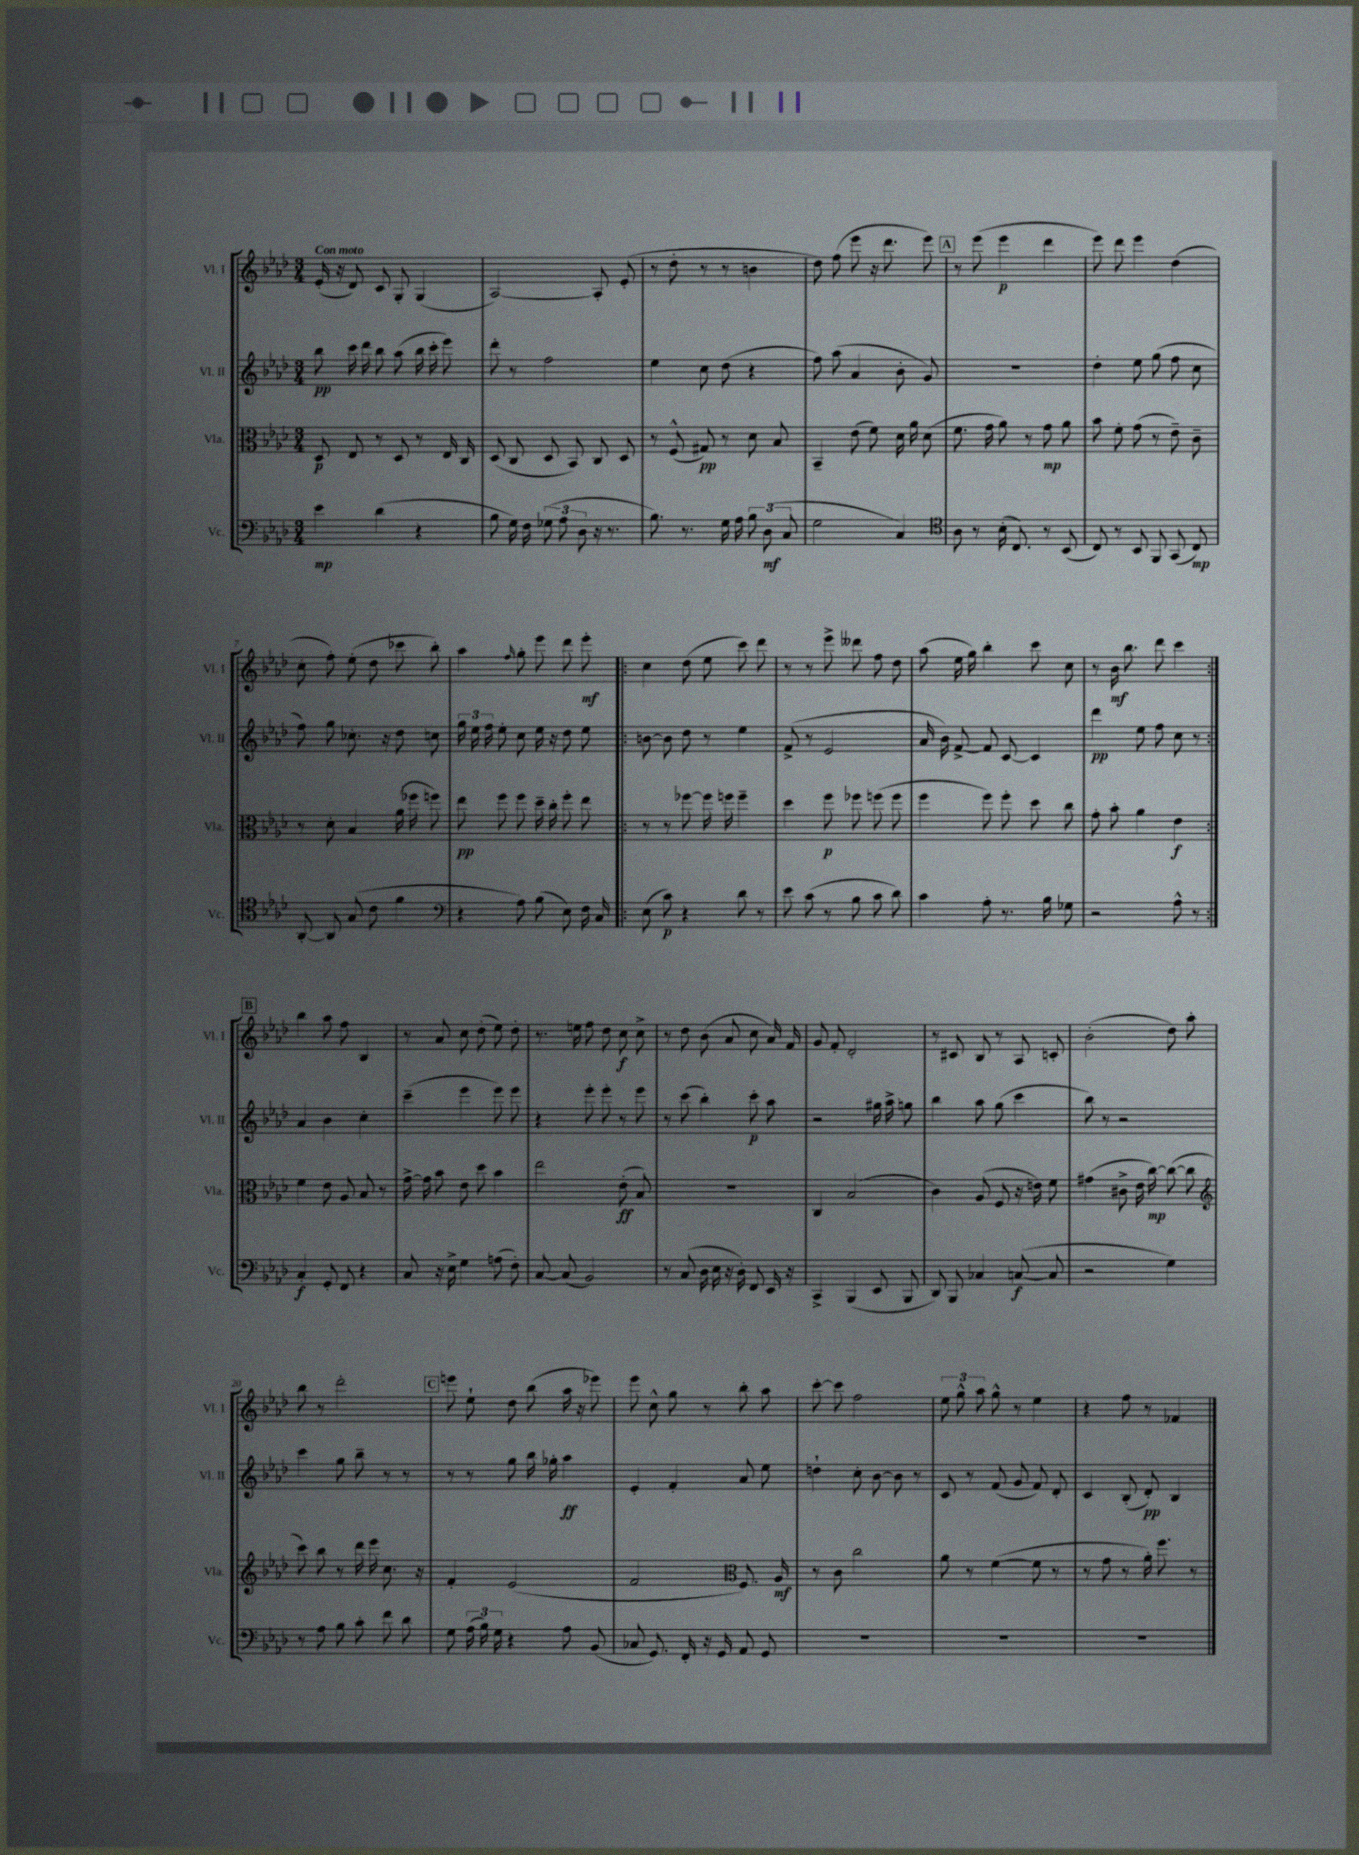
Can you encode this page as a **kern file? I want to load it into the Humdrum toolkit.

**kern	**dynam	**kern	**dynam	**kern	**dynam	**kern	**dynam
*part4	*part4	*part3	*part3	*part2	*part2	*part1	*part1
*staff4	*staff4	*staff3	*staff3	*staff2	*staff2	*staff1	*staff1
*I"Vc.	*	*I"Vla.	*	*I"Vl. II	*	*I"Vl. I	*
*I'Vc.	*	*I'Vla.	*	*I'Vl. II	*	*I'Vl. I	*
*clefF4	*	*clefC3	*	*clefG2	*	*clefG2	*
*k[b-e-a-d-]	*	*k[b-e-a-d-]	*	*k[b-e-a-d-]	*	*k[b-e-a-d-]	*
*M3/4	*	*M3/4	*	*M3/4	*	*M3/4	*
=1	=1	=1	=1	=1	=1	=1	=1
!	!	!	!	!	!	!LO:TX:a:B:t=Con moto	!
4e-\	mp	8D-/	p	8bb-\	pp	(16e-'/	.
.	.	.	.	.	.	16r	.
.	.	8E-/	.	16ccc\	.	8d-/)	.
.	.	.	.	16ddd-\	.	.	.
(4d-\	.	8r	.	8bb-\	.	8c/	.
.	.	8D-/	.	(8aa-\	.	8G'/	.
4r	.	8r	.	16bb-\	.	(4G/	.
.	.	.	.	16ccc'\	.	.	.
.	.	16E-/	.	8eee-\)	.	.	.
.	.	16C/	.	.	.	.	.
=2	=2	=2	=2	=2	=2	=2	=2
8B-\	.	(8D-/	.	8ddd-'\	.	[2A-/)	.
16G\)	.	8C/	.	8r	.	.	.
16F\	.	.	.	.	.	.	.
(12G-X\	.	8D-/	.	2ff\	.	.	.
12A-\	.	.	.	.	.	.	.
.	.	8BB-/)	.	.	.	.	.
12D-\	.	.	.	.	.	.	.
16r	.	8C/	.	.	.	8A-'/]	.
8.r	.	.	.	.	.	.	.
.	.	8D-/	.	.	.	(8e-'/	.
=3	=3	=3	=3	=3	=3	=3	=3
8.B-\)	.	8r	.	4ee-\	.	8r	.
.	.	(8F^^/	.	.	.	8dd-'\	.
8.r	.	.	.	.	.	.	.
.	.	8G#X/)	pp	8cc\	.	8r	.
16G\	.	8r	.	(8dd-\	.	8r	.
16A-\	.	.	.	.	.	.	.
12B-\	.	8d-\	.	4r	.	4bn\	.
(12D-\	mf	.	.	.	.	.	.
.	.	8B-/	.	.	.	.	.
12C/	.	.	.	.	.	.	.
=4	=4	=4	=4	=4	=4	=4	=4
2G\	.	4BB-~/	.	8ff\)	.	8dd-\)	.
.	.	.	.	(8aa-\	.	(8ff\	.
.	.	(8e-\	.	4a-/	.	8eee-\	.
.	.	8f\)	.	.	.	16r	.
.	.	.	.	.	.	8.ddd-\	.
4C/)	.	16d-\	.	8b-'\	.	.	.
.	.	16a-\	.	.	.	.	.
.	.	(8d-\	.	8g/)	.	8eee-\)	.
!!LO:REH:place=s1:t=A
=5	=5	=5	=5	=5	=5	=5	=5
*clefC4	*	*	*	*	*	*	*
8A-\	.	8.f\	.	2.r	.	8r	.
8r	.	.	.	.	.	(8eee-\	.
.	.	16g\	.	.	.	.	.
(16B-'\	.	8a-\)	.	.	.	4eee-\	p
8.C/)	.	.	.	.	.	.	.
.	.	8r	.	.	.	.	.
8r	.	8g\	mp	.	.	4ddd-\	.
(8BB-/	.	8a-\	.	.	.	.	.
=6	=6	=6	=6	=6	=6	=6	=6
8C/)	.	8b-\	.	4dd-'\	.	8eee-\)	.
8r	.	8f'\	.	.	.	8ddd-\	.
8BB-/	.	(8g\	.	8ee-\	.	4eee-\	.
8FF/	.	8r	.	(8gg\	.	.	.
(8GG/	.	8e-~\)	.	8ff\	.	(4dd-\	.
8C/)	mp	8c~\	.	8cc\	.	.	.
!!LO:LB:g=z
=7	=7	=7	=7	=7	=7	=7	=7
[8AA-'/	.	8r	.	8ff\)	.	8cc'\	.
8AA-/]	.	8d-'\	.	8gg\	.	8ff'\)	.
(8G/	.	4B-/	.	8.cc-X'\	.	(8ee-'\	.
8c\	.	.	.	.	.	8dd-\	.
.	.	.	.	16r	.	.	.
4f\	.	(16a-\	.	8dd-\	.	8ccc-X\	.
.	.	16ff-X\	.	.	.	.	.
.	.	8ffn\)	.	8ccn\	.	8bb-'\)	.
=8	=8	=8	=8	=8	=8	=8	=8
*clefF4	*	*	*	*	*	*	*
4r	.	8ee-\	pp	24gg\	.	4aa-\	.
.	.	.	.	24ee-\	.	.	.
.	.	.	.	24ff\	.	.	.
.	.	8ff\	.	8ee-'\	.	.	.
.	.	.	.	.	.	16qqff/	.
8A-\)	.	8ff\	.	8cc\	.	8gg'\	.
(8B-\	.	16dd-~\	.	16ee-\	.	8eee-\	.
.	.	16cc'\	.	16r	.	.	.
8E-\)	.	8ff'\	.	8dd-\	.	8ddd-\	.
16F\	.	8ee-\	.	8ee-\	.	8eee-'\	mf
16C/	.	.	.	.	.	.	.
=9!|:	=9!|:	=9!|:	=9!|:	=9!|:	=9!|:	=9!|:	=9!|:
(8E-\	.	8r	.	[8bn\	.	4cc\	.
8c\)	p	8r	.	8b\]	.	.	.
4r	.	[8ff-X\	.	8dd-\	.	(8dd-\	.
.	.	16ff-\]	.	8r	.	8ee-\	.
.	.	16ffn\	.	.	.	.	.
8d-\	.	4ff~\	.	4ee-\	.	8ccc\)	.
8r	.	.	.	.	.	8ddd-\	.
=10	=10	=10	=10	=10	=10	=10	=10
8e-\	.	4dd-\	.	(8f^/	.	8r	.
(8c\	.	.	.	8r	.	8r	.
8r	.	8ff\	p	2e-/	.	8eee-^\	.
8B-\	.	8ff-X\	.	.	.	8ddd--X\	.
8c\	.	(8ffn\	.	.	.	8ff\	.
8d-\)	.	8ff\	.	.	.	8dd-\	.
=11	=11	=11	=11	=11	=11	=11	=11
4c\	.	4ff\	.	16a-/	.	(8aa-\	.
.	.	.	.	16b-\)	.	.	.
.	.	.	.	[8f^/	.	16ee-\	.
.	.	.	.	.	.	16gg\)	.
8A-'\	.	8ff\)	.	8f/]	.	4bb-'\	.
8.r	.	8ff'\	.	[8c/	.	.	.
.	.	8dd-\	.	4c/]	.	8ccc\	.
16B-\	.	.	.	.	.	.	.
8G-X\	.	8cc\	.	.	.	8cc\	.
=12	=12	=12	=12	=12	=12	=12	=12
2r	.	8g'\	.	4ddd-\	pp	8r	.
.	.	8b-'\	.	.	.	16b-\	mf
.	.	.	.	.	.	8.bb-\	.
.	.	4a-\	.	8ee-\	.	.	.
.	.	.	.	8ff\	.	8ddd-\	.
8A-^^\	.	4e-\	f	8cc\	.	4ccc\	.
8r	.	.	.	8r	.	.	.
!!LO:LB:g=z
!!LO:REH:place=s1:t=B
=13:|!	=13:|!	=13:|!	=13:|!	=13:|!	=13:|!	=13:|!	=13:|!
4C'/	f	4f\	.	4a-/	.	4bb-\	.
8GG'/	.	8e-\	.	4b-\	.	8aa-\	.
8FF/	.	8A-/	.	.	.	8ff\	.
4r	.	8B-/	.	4cc'\	.	4B-/	.
.	.	8r	.	.	.	.	.
=14	=14	=14	=14	=14	=14	=14	=14
8C/	.	[16g^\	.	(4ccc~\	.	8r	.
.	.	16g\]	.	.	.	.	.
16r	.	8b-\	.	.	.	8a-/	.
16E-^\	.	.	.	.	.	.	.
4G\	.	8e-\	.	4eee-\	.	8cc\	.
.	.	8dd-\	.	.	.	(8dd-'\	.
(8An\	.	4b-\	.	8eee-\)	.	8ee-\)	.
8F'\)	.	.	.	8eee-\	.	8dd-'\	.
=15	=15	=15	=15	=15	=15	=15	=15
[8C/	.	2ee-\	.	4r	.	8.r	.
(8C/]	.	.	.	.	.	.	.
.	.	.	.	.	.	16een\	.
2BB-/)	.	.	.	8eee-'\	.	8ff\	.
.	.	.	.	8eee-'\	.	8dd-\	.
.	.	(8e-'\	ff	8r	.	8cc\	f
.	.	8B-/)	.	8eee-\	.	8cc^\	.
=16	=16	=16	=16	=16	=16	=16	=16
8r	.	2.r	.	8r	.	8r	.
(8C/	.	.	.	(8ccc\	.	8dd-\	.
16D-\	.	.	.	4bb-'\)	.	(8b-\	.
16E-\	.	.	.	.	.	.	.
16r	.	.	.	.	.	8a-/	.
16D-'\)	.	.	.	.	.	.	.
8FF/	.	.	.	8ccc'\	p	8cc\	.
16EE-/	.	.	.	8aa-\	.	16a-/)	.
16r	.	.	.	.	.	16f/	.
=17	=17	=17	=17	=17	=17	=17	=17
4CC^/	.	4C/	.	2r	.	8g/	.
.	.	.	.	.	.	8f'/	.
(4BBB-/	.	(2B-/	.	.	.	2d-'/	.
8EE-/	.	.	.	16gg#X\	.	.	.
.	.	.	.	16aa-^\	.	.	.
8BBB-/	.	.	.	8ggn\	.	.	.
=18	=18	=18	=18	=18	=18	=18	=18
8DD-/)	.	4c\)	.	4bb-\	.	8r	.
8BBB-/	.	.	.	.	.	8c#X/	.
4C-X/	.	(8A-/	.	8aa-\	.	8B-/	.
.	.	8F/	.	(8gg\	.	8r	.
([8Cn/	f	16r	.	4ccc\	.	8A-/	.
.	.	16en\)	.	.	.	.	.
8C/]	.	8f\	.	.	.	8cn'/	.
=19	=19	=19	=19	=19	=19	=19	=19
2r	.	(4g#X\	.	8bb-\)	.	(2b-'\	.
.	.	.	.	8r	.	.	.
.	.	8c#X^\	.	2r	.	.	.
.	.	16e-\	.	.	.	.	.
.	.	[16cc\)	mp	.	.	.	.
4G\)	.	(8cc\_	.	.	.	8dd-\)	.
.	.	8cc\]	.	.	.	8aa-'\	.
!!LO:LB:g=z
=20	=20	=20	=20	=20	=20	=20	=20
*	*	*clefG2	*	*	*	*	*
8r	.	8ccc\)	.	4ccc\	.	8bb-\	.
8A-\	.	8bb-\	.	.	.	8r	.
8B-\	.	8r	.	8gg\	.	2ddd-'\	.
8c'\	.	16ddd-\	.	8bb-~\	.	.	.
.	.	16eee-\	.	.	.	.	.
8f\	.	8.cc\	.	8r	.	.	.
8d-\	.	.	.	8r	.	.	.
.	.	16r	.	.	.	.	.
!!LO:REH:place=s1:t=C
=21	=21	=21	=21	=21	=21	=21	=21
8G\	.	4f'/	.	8r	.	8eeen\	.
(24A-\	.	.	.	8r	.	8ee-`\	.
24B-\)	.	.	.	.	.	.	.
24G\	.	.	.	.	.	.	.
4r	.	(2e-/	.	8gg\	.	8dd-\	.
.	.	.	.	16bb-\	.	(8bb-\	.
.	.	.	.	16gg-X'\	.	.	.
8A-\	.	.	.	4aa-\	ff	16aa-\	.
.	.	.	.	.	.	16r	.
(8BB-/	.	.	.	.	.	8eee-X\)	.
=22	=22	=22	=22	=22	=22	=22	=22
8C-X/	.	2f/	.	4e-'/	.	8eee-\	.
8.GG/)	.	.	.	.	.	8cc^^\	.
.	.	.	.	4f'/	.	8gg\	.
16FF'/	.	.	.	.	.	.	.
16r	.	.	.	.	.	8r	.
16GG/	.	.	.	.	.	.	.
*	*	*clefC3	*	*	*	*	*
8AA-/	.	8.F/)	.	8a-/	.	8bb-'\	.
8GG/	.	.	.	8ee-\	.	8aa-\	.
.	.	16A-/	mf	.	.	.	.
=23	=23	=23	=23	=23	=23	=23	=23
2.r	.	8r	.	4ddn`\	.	[8ccc'\	.
.	.	8c\	.	.	.	8ccc\]	.
.	.	2cc\	.	8cc'\	.	2ff\	.
.	.	.	.	[8b-\	.	.	.
.	.	.	.	8b-\]	.	.	.
.	.	.	.	8r	.	.	.
=24	=24	=24	=24	=24	=24	=24	=24
2.r	.	8a-\	.	8c/	.	12ee-\	.
.	.	.	.	.	.	12gg^^\	.
.	.	8r	.	8r	.	.	.
.	.	.	.	.	.	12aa-\	.
.	.	([4f\	.	(8f/	.	8gg^^\	.
.	.	.	.	8g/	.	8r	.
.	.	8f\]	.	8f/)	.	4ee-\	.
.	.	8r	.	8d-'/	.	.	.
=25	=25	=25	=25	=25	=25	=25	=25
2.r	.	8r	.	4c/	.	4r	.
.	.	8g\	.	.	.	.	.
.	.	8r	.	(8B-'/	.	8ff\	.
.	.	16a-'\)	.	8d-'/)	pp	8r	.
.	.	8.ff\	.	.	.	.	.
.	.	.	.	4B-/	.	4f-X/	.
.	.	8r	.	.	.	.	.
==	==	==	==	==	==	==	==
*-	*-	*-	*-	*-	*-	*-	*-
